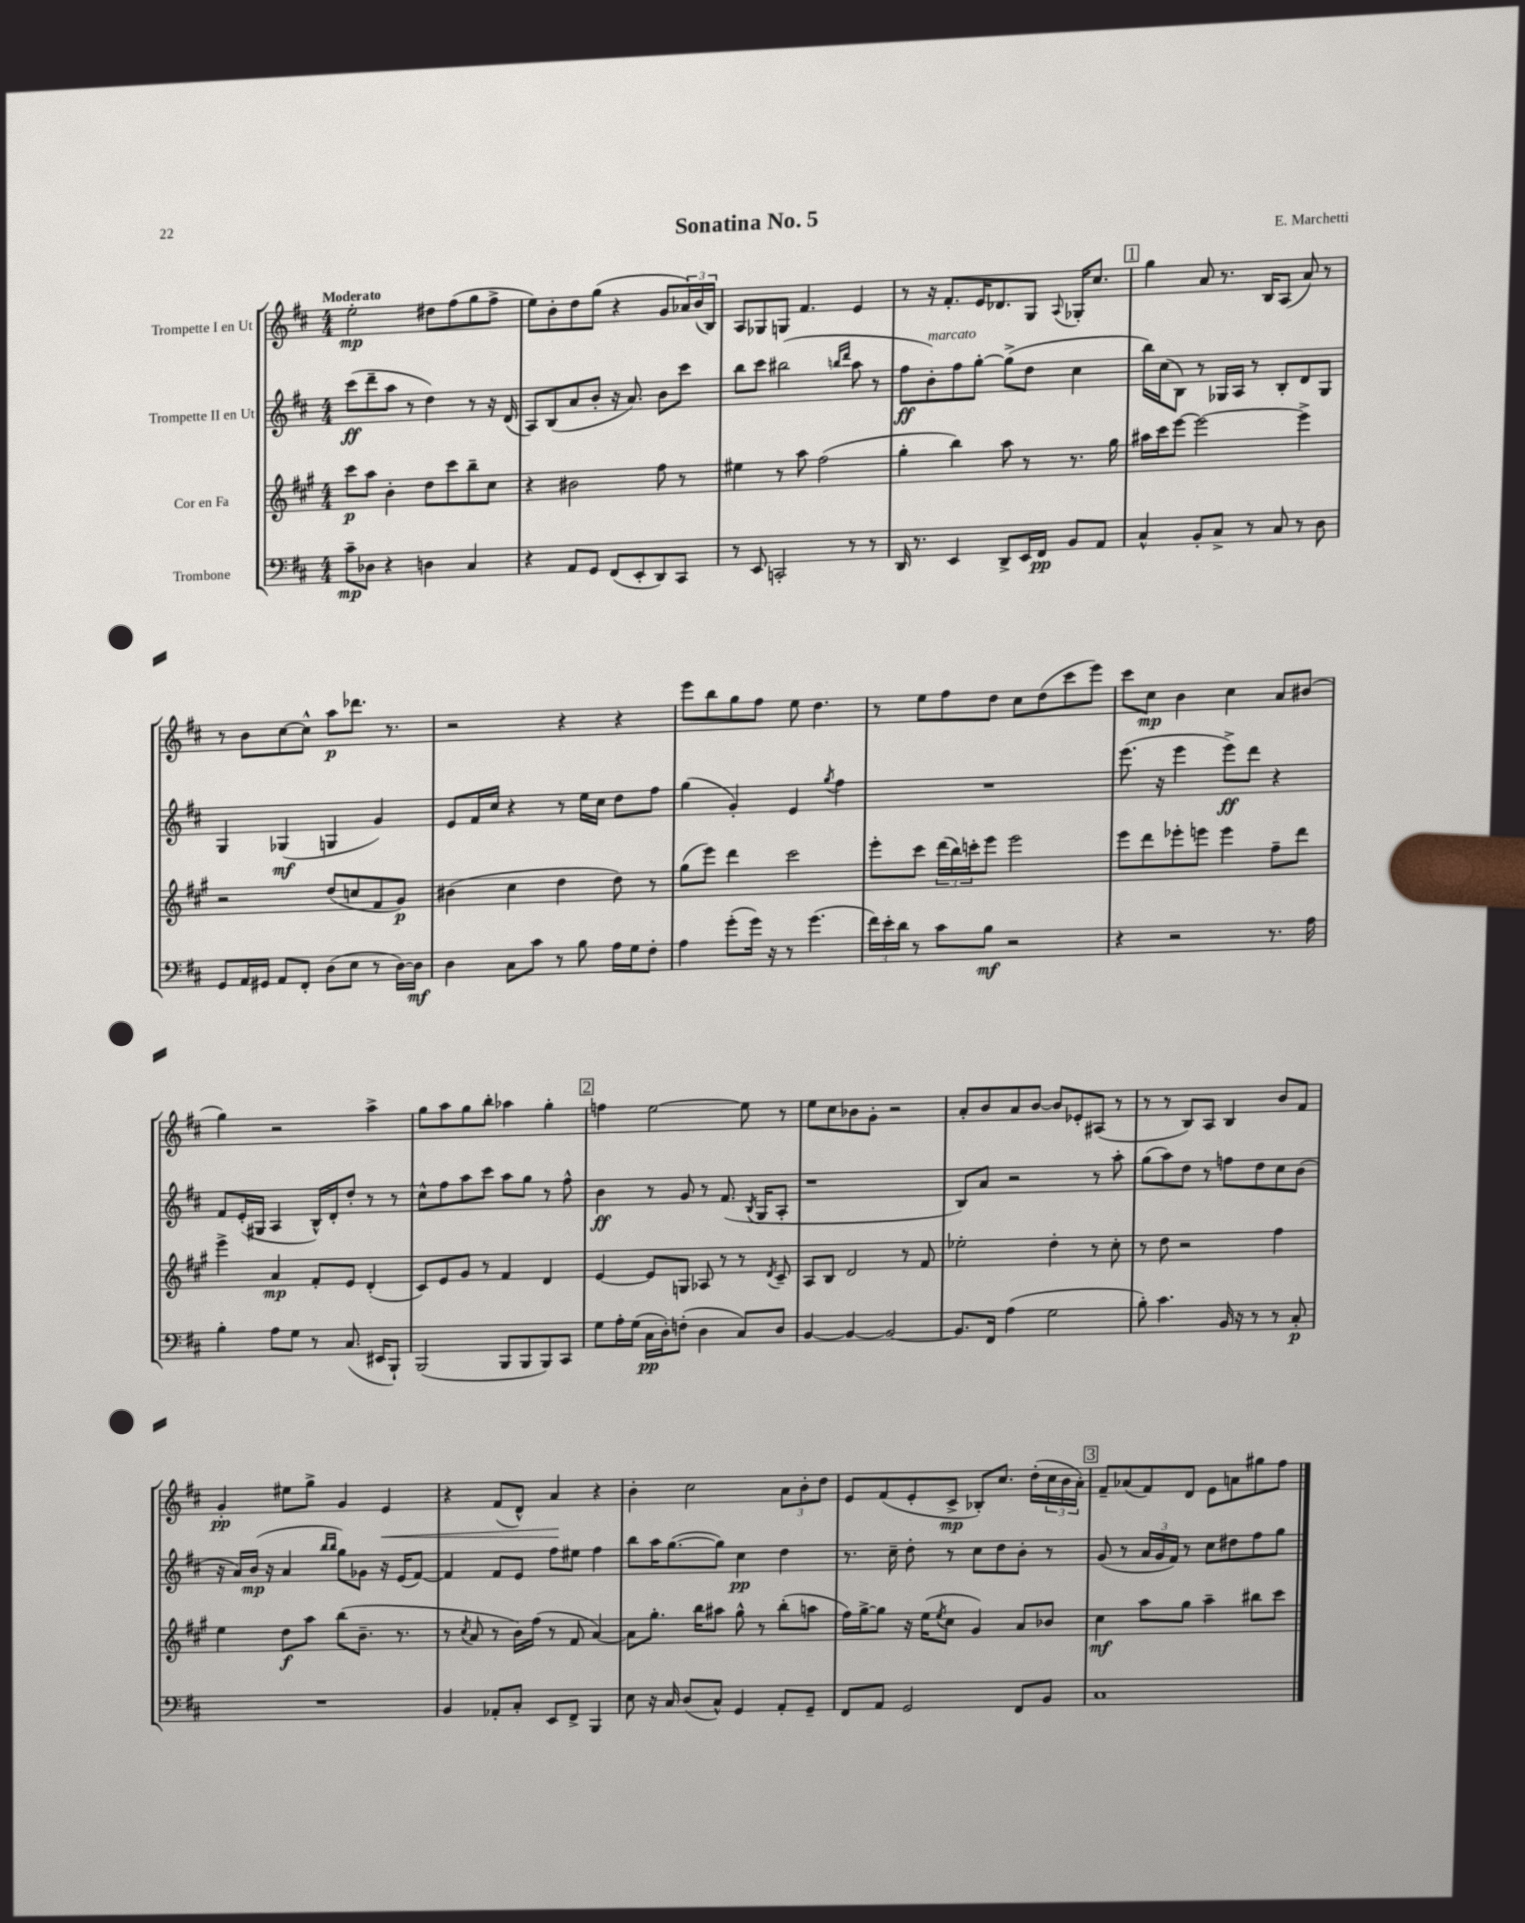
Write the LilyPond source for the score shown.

\header { title = "Sonatina No. 5" composer = "E. Marchetti" }
<<
\new StaffGroup <<
\new Staff = "s0" \with { instrumentName = "Trompette I en Ut" } {
    \clef treble \key d \major \numericTimeSignature \time 4/4 \tempo "Moderato"
    e''2-.\mp dis''8 fis''8( g''8 fis''8-> |
    e''8) b'8-. d''8 g''8( r4 g'8 \tuplet 3/2 { aes'16) b'16( b16) } |
    a8 ges8 g8 fis'4. e'4 |
    r8 r16 fis'8.-. e'16 des'8. g8 \appoggiatura { a8 } ges16-. cis''8. |
    \mark \markup { \box "1" } g''4 a'8 r8. b16 a8( a'8) r8 |
    r8 b'8 cis''8~ cis''8-^ a''8\p des'''8. r8. |
    r2 r4 r4 |
    e'''8 b''8 g''8 fis''8 e''8 d''4. |
    r8 e''8 fis''8 d''8 cis''8 d''8( cis'''8 e'''8) |
    cis'''8 cis''8\mp b'4 cis''4 a'8 bis'8( |
    g''4) r2 a''4-> |
    g''8 a''8 g''8 b''8-. aes''4 g''4-. |
    \mark \markup { \box "2" } f''4 e''2~ e''8 r8 |
    e''8 cis''8 bes'8 g'8-. r2 |
    a'8-. b'8 a'8 b'8~ b'8 ees'8-. ais8( r8 |
    r8 r8 b8) a8 b4 b'8 fis'8 |
    g'4-.\pp eis''8 g''8-> g'4 e'4\< |
    r4 fis'8( d'8-^) a'4\! r4 |
    b'4-. cis''2 \tuplet 3/2 { a'8 b'8-. d''8 } |
    e'8 fis'8( e'8-. cis'8->\mp bes8-.) cis''8. d''16-.( \tuplet 3/2 { cis''16 b'16 a'16-.) } |
    \mark \markup { \box "3" } fis'8-- aes'8( fis'8) d'8 e'8 a'8 gis''8 fis''8 \bar "|." |
}
\new Staff = "s1" \with { instrumentName = "Trompette II en Ut" } {
    \clef treble \key d \major \numericTimeSignature \time 4/4
    cis'''8\ff( d'''8-- a''8 r8 d''4) r8 r16 d'16( |
    a8) b8( a'8 b'8-. r16 a'8.) b'8 cis'''8 |
    b''8 cis'''8 bis''2( \grace { b''16 d'''16 } a''8 r8 |
    fis''8\ff b'8-.^\markup { \italic "marcato" }) fis''8 g''8~-. g''8->( d''8 cis''4 |
    \mark \markup { \box "1" } b''16) cis''16( b8) r8 ges16 a16 r8 b8-. d'8 ges8 |
    g4 ges4\mf( g4 g'4) |
    e'8 fis'16 cis''16 r4 r8 e''16 cis''16 d''8 fis''8 |
    g''4( g'4-.) e'4 \acciaccatura { g''8 } fis''4 |
    R1 |
    e'''8.( r16 e'''4 e'''8->\ff) d'''8 r4 |
    fis'8 e'16-.( gis16 a4 b16-^) d'16-. d''8-. r8 r8 |
    cis''8-^ fis''8 a''8 cis'''8 a''8 g''8 r8 fis''8-^ |
    \mark \markup { \box "2" } b'4\ff r8 g'8 r8 fis'8.( \acciaccatura { b8 } g16 a8-. |
    r1 |
    b8) a'8 r2 r8 a''8-. |
    g''8( a''8) d''8 r8 f''8 d''8 cis''8 b'8( |
    r16 a'16) b'16\mp( r16 a'4 \grace { b''16 b''16 } g''8) ges'8 r16 e'16( fis'8~) |
    fis'4 fis'8 e'8 fis''8 eis''8 fis''4 |
    b''8 a''16 g''8.~( g''8) cis''4\pp d''4 |
    r8. cis''16-- d''8-. r8 cis''8 d''8 b'8-. r8 |
    \mark \markup { \box "3" } g'8( r8 \tuplet 3/2 { a'16 g'16 fis'16) } r8 cis''8 dis''8 fis''8 g''8 \bar "|." |
}
\new Staff = "s2" \with { instrumentName = "Cor en Fa" } {
    \clef treble \key a \major \numericTimeSignature \time 4/4
    cis'''8\p a''8 b'4-. d''8 cis'''8 b''8-- cis''8 |
    r4 bis'2 fis''8 r8 |
    eis''4 r8 a''8 fis''2( |
    gis''4-. b''4) a''8 r8 r8. gis''16 |
    \mark \markup { \box "1" } ais''16 cis'''16 e'''8~ e'''2~ e'''4-> |
    r2 d''8( c''8 fis'8 gis'8\p) |
    bis'4( cis''4 d''4 d''8) r8 |
    gis''8( e'''8) d'''4 cis'''2 |
    e'''8-. cis'''8 \tuplet 3/2 { d'''16( b''16) c'''16-. } e'''8 e'''2 |
    e'''8 d'''8 ees'''8-. e'''8 e'''4 fis''8-- d'''8 |
    e'''4-> a'4\mp fis'8-. e'8 d'4-.( |
    cis'8) e'8 gis'8 r8 fis'4 d'4 |
    \mark \markup { \box "2" } e'4~ e'8 g8 aes8 r8 r8 \acciaccatura { d'8 } cis'8-- |
    a8 b8 d'2 r8 fis'8 |
    ees''2-. d''4-. r8 cis''8-. |
    r8 d''8 r2 fis''4 |
    e''4 d''8\f a''8 b''8( b'8.-- r8. |
    r8 \acciaccatura { cis''8 } a'8 r8 b'16) fis''16( r8 fis'8 a'4~) |
    a'8 gis''8.-. b''16 ais''8 gis''8-^ r8 b''8-.( a''8 |
    fis''16) gis''16~-> gis''8 r16 e''16( \acciaccatura { e''8 } cis''8 gis'4) a'8 bes'8 |
    \mark \markup { \box "3" } cis''4\mf a''8 gis''8 a''4-- bis''8 cis'''8 \bar "|." |
}
\new Staff = "s3" \with { instrumentName = "Trombone" } {
    \clef bass \key d \major \numericTimeSignature \time 4/4
    cis'8--\mp des8 r4 d4 cis4 |
    r4 a,8 g,8 fis,8( e,8-. d,8) cis,8 |
    r8 e,8 c,2-. r8 r8 |
    d,16 r8. e,4 d,8-> e,16 fis,16\pp b,8 a,8 |
    \mark \markup { \box "1" } cis4-^ b,8-. cis8-> r8 cis8 r8 d8 |
    g,8 a,16 gis,16 a,8 fis,8-. d8( e8 r8 d16~) d16\mf |
    d4 cis8 cis'8 r8 b8 a16 g16 fis8-. |
    a4 g'8-.( g'16) r16 r8 g'4.( |
    \tuplet 3/2 { fis'16) e'16-. d'16 } r8 cis'8 b8\mf r2 |
    r4 r2 r8. a16 |
    b4-. a8 g8 r8 cis8.( eis,16 b,,8-!) |
    b,,2( b,,8 b,,8 b,,8) cis,8 |
    \mark \markup { \box "2" } g8 a16-. g16( cis16\pp d16-.) f8-.( d4 cis8) d8 |
    b,4~ b,4~ b,2~ |
    b,8. fis,16 a4( g2 |
    b8-.) cis'4. b,16 r16 r8 r8 cis8-.\p |
    R1 |
    b,4 aes,8-. cis8-. e,8 fis,8-> b,,4 |
    e8 r16 cis16 d8( cis8-^) g,4 a,8-. g,8-- |
    fis,8 a,8 g,2 fis,8 b,8 |
    \mark \markup { \box "3" } cis1 \bar "|." |
}
>>
>>
\layout { \context { \Score \remove "Bar_number_engraver" } }
